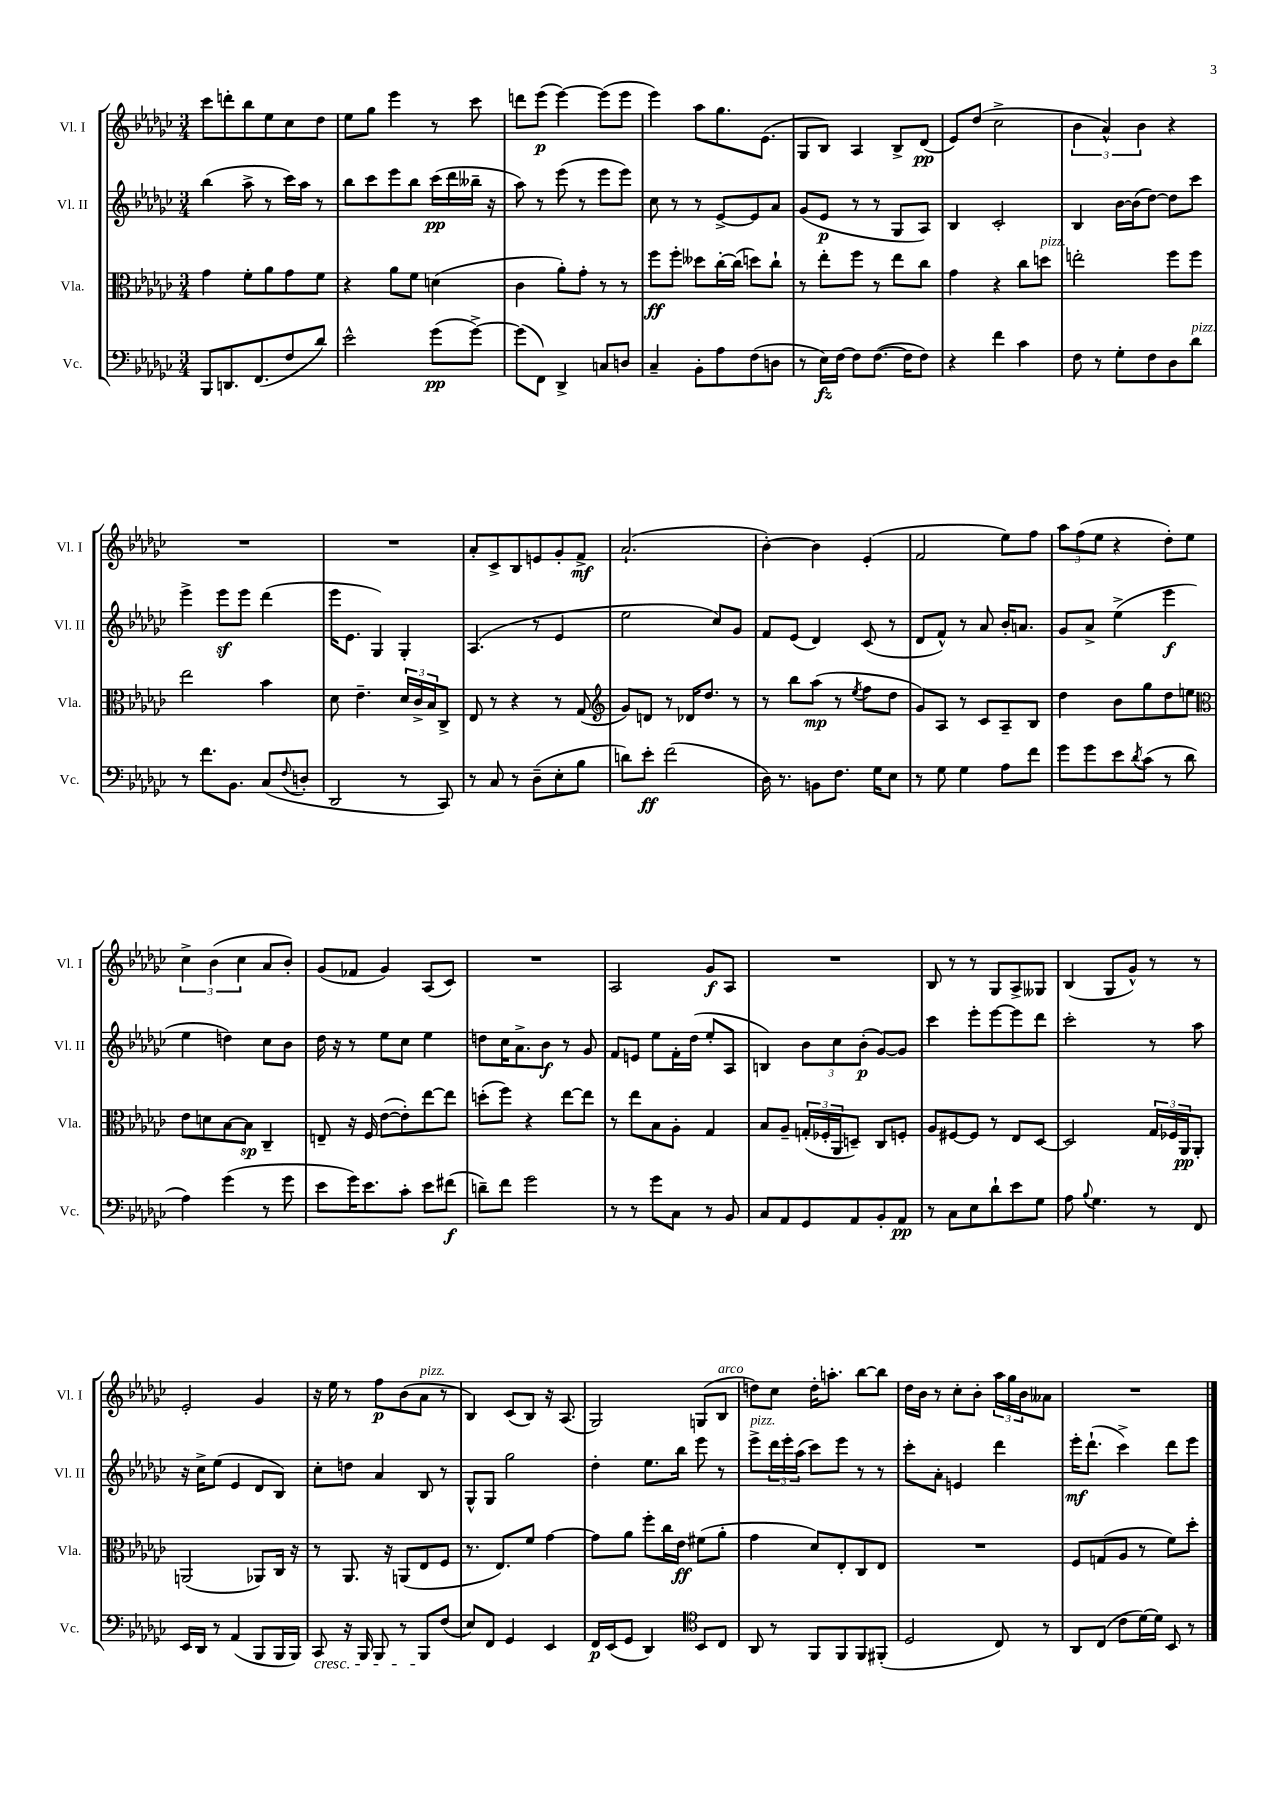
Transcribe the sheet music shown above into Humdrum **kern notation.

**kern	**dynam	**kern	**dynam	**kern	**dynam	**kern	**dynam
*part4	*part4	*part3	*part3	*part2	*part2	*part1	*part1
*staff4	*staff4	*staff3	*staff3	*staff2	*staff2	*staff1	*staff1
*I"Vc.	*	*I"Vla.	*	*I"Vl. II	*	*I"Vl. I	*
*I'Vc.	*	*I'Vla.	*	*I'Vl. II	*	*I'Vl. I	*
*clefF4	*	*clefC3	*	*clefG2	*	*clefG2	*
*k[b-e-a-d-g-c-]	*	*k[b-e-a-d-g-c-]	*	*k[b-e-a-d-g-c-]	*	*k[b-e-a-d-g-c-]	*
*M3/4	*	*M3/4	*	*M3/4	*	*M3/4	*
=9	=9	=9	=9	=9	=9	=9	=9
8BBB-/L	.	4g-\	.	(4bb-\	.	8ccc-\L	.
8.DDn/	.	.	.	.	.	8dddn'\	.
.	.	8f'\L	.	8aa-^\	.	8bb-\	.
(8.FF/	.	.	.	.	.	.	.
.	.	8a-\	.	8r	.	8ee-\	.
8F/	.	8g-\	.	16ccc-\LL)	.	8cc-\	.
.	.	.	.	16aa-\JJ	.	.	.
8d-/J)	.	8f\J	.	8r	.	8dd-\J	.
=10	=10	=10	=10	=10	=10	=10	=10
2e-^^\	.	4r	.	8bb-\L	.	8ee-\L	.
.	.	.	.	8ccc-\	.	8gg-\J	.
.	.	8a-\L	.	8eee-\	.	4eee-\	.
.	.	8f\J	.	8bb-\J	.	.	.
(8g-\L	pp	(4dn\	.	(16ccc-\LL	pp	8r	.
.	.	.	.	16ddd-\	.	.	.
[8g-^\J)	.	.	.	16bb--X~\JJ	.	8ccc-\	.
.	.	.	.	16r	.	.	.
=11	=11	=11	=11	=11	=11	=11	=11
(8g-\L]	.	4c-\	.	8aa-\)	.	8dddn\L	.
8FF\J)	.	.	.	8r	.	(8eee-\J	p
4DD-^/	.	8a-'\L)	.	(8eee-\	.	[4eee-\)	.
.	.	8g-'\J	.	8r	.	.	.
8Cn/L	.	8r	.	8eee-\L	.	(8eee-\L]	.
8Dn/J	.	8r	.	8eee-\J)	.	8eee-\J	.
=12	=12	=12	=12	=12	=12	=12	=12
4C-~/	.	8ff\L	ff	8cc-\	.	4eee-\)	.
.	.	8ff'\J	.	8r	.	.	.
8BB-'\L	.	8dd--X\L	.	8r	.	8aa-\L	.
8A-\	.	[16cc-'\L	.	[8e-^/L	.	8.gg-\	.
.	.	(16cc-\JJ]	.	.	.	.	.
(8F\	.	8ddn\L)	.	8e-/]	.	.	.
.	.	.	.	.	.	(8.e-\J	.
8Dn\J	.	8cc-`\J	.	8a-/J	.	.	.
=13	=13	=13	=13	=13	=13	=13	=13
8r	.	8r	.	(8g-/L	.	8G-/L	.
16E-\LL)	fz	8ee-'\L	.	8e-/J	p	8B-/J)	.
[16F\JJ	.	.	.	.	.	.	.
8F\L]	.	8ff\J	.	8r	.	4A-/	.
([8.F\J	.	8r	.	8r	.	.	.
.	.	8ee-\L	.	8G-/L	.	8B-^/L	.
16F\KL]	.	.	.	.	.	.	.
8F\J)	.	8cc-\J	.	8A-/J)	.	(8d-/J	pp
=14	=14	=14	=14	=14	=14	=14	=14
4r	.	4g-\	.	4B-/	.	8e-/L)	.
.	.	.	.	.	.	(8dd-/J	.
4f\	.	4r	.	2c-'/	.	2cc-^\	.
4c-\	.	8cc-\L	.	.	.	.	.
!	!	!LO:TX:a:i:t=pizz.	!	!	!	!	!
.	.	8ddn\J	.	.	.	.	.
=15	=15	=15	=15	=15	=15	=15	=15
8F\	.	2een'\	.	4B-/	.	6b-\	.
8r	.	.	.	.	.	.	.
.	.	.	.	.	.	6a-^^/)	.
8G-'\L	.	.	.	[16b-\LL	.	.	.
.	.	.	.	(16b-\J]	.	.	.
.	.	.	.	.	.	6b-\	.
8F\	.	.	.	[8dd-\J)	.	.	.
8D-\	.	8ff\L	.	8dd-\L]	.	4r	.
!LO:TX:a:i:t=pizz.	!	!	!	!	!	!	!
8d-\J	.	8ff\J	.	8ccc-\J	.	.	.
!!LO:LB:g=z
=16	=16	=16	=16	=16	=16	=16	=16
8r	.	2ee-\	.	4eee-^\	.	2.r	.
8.f\L	.	.	.	.	.	.	.
.	.	.	.	8eee-z\L	.	.	.
8.BB-\J	.	.	.	.	.	.	.
.	.	.	.	8eee-\J	.	.	.
(8C-/L	.	4b-\	.	(4ddd-\	.	.	.
8qqF/	.	.	.	.	.	.	.
8Dn'/J	.	.	.	.	.	.	.
=17	=17	=17	=17	=17	=17	=17	=17
2DD-/	.	8d-\	.	16eee-\KL	.	2.r	.
.	.	.	.	8.e-\J	.	.	.
.	.	4.e-~\	.	.	.	.	.
.	.	.	.	4G-/)	.	.	.
8r	.	24d-/LL	.	4G-'/	.	.	.
.	.	24c-^/	.	.	.	.	.
.	.	24B-/J	.	.	.	.	.
8CC-/)	.	8C-^/J	.	.	.	.	.
=18	=18	=18	=18	=18	=18	=18	=18
8r	.	8E-/	.	(4.A-/	.	8a-'/L	.
8C-/	.	8r	.	.	.	8c-^/	.
8r	.	4r	.	.	.	8B-/	.
(8D-~\L	.	.	.	8r	.	8en/	.
8E-'\	.	8r	.	4e-/	.	8g-'/	.
8B-\J	.	(8G-/	.	.	.	8f^/J	mf
=19	=19	=19	=19	=19	=19	=19	=19
*	*	*clefG2	*	*	*	*	*
8dn\L)	.	8g-/L)	.	2ee-\	.	(2.a-`/	.
8e-'\J	ff	8dn/J	.	.	.	.	.
(2f\	.	8r	.	.	.	.	.
.	.	16d-X/KL	.	.	.	.	.
.	.	8.dd-/J	.	.	.	.	.
.	.	.	.	8cc-/L)	.	.	.
.	.	8r	.	8g-/J	.	.	.
=20	=20	=20	=20	=20	=20	=20	=20
16D-\)	.	8r	.	8f/L	.	[4b-'\)	.
8.r	.	.	.	.	.	.	.
.	.	8bb-\L	.	(8e-/J	.	.	.
8BBn\L	.	(8aa-\J	mp	4d-/)	.	4b-\]	.
8.F\J	.	8r	.	.	.	.	.
.	.	8qee-/	.	.	.	.	.
.	.	8ff\L	.	(8c-/	.	(4e-'/	.
16G-\KL	.	.	.	.	.	.	.
8E-\J	.	8dd-\J	.	8r	.	.	.
=21	=21	=21	=21	=21	=21	=21	=21
8r	.	8g-/L)	.	8d-/L	.	2f/	.
8G-\	.	8A-/J	.	8f^^/J)	.	.	.
4G-\	.	8r	.	8r	.	.	.
.	.	8c-/L	.	8a-/	.	.	.
8A-\L	.	8A-~/	.	16b-'/KL	.	8ee-\L)	.
.	.	.	.	8.an/J	.	.	.
8f\J	.	8B-/J	.	.	.	8ff\J	.
=22	=22	=22	=22	=22	=22	=22	=22
8g-\L	.	4dd-\	.	8g-/L	.	12aa-\L	.
.	.	.	.	.	.	(12ff\	.
8g-\	.	.	.	8a-^/J	.	.	.
.	.	.	.	.	.	12ee-\J	.
8e-\	.	8b-\L	.	(4ee-^\	.	4r	.
8qd-/	.	.	.	.	.	.	.
(8c-\J	.	8gg-\	.	.	.	.	.
8r	.	8dd-\	.	4eee-\	f	8dd-'\L)	.
8d-\	.	8een\J	.	.	.	8ee-\J	.
!!LO:LB:g=z
=23	=23	=23	=23	=23	=23	=23	=23
*	*	*clefC3	*	*	*	*	*
4A-\)	.	8e-\L	.	4ee-\	.	6cc-^\	.
.	.	8dn\	.	.	.	.	.
.	.	.	.	.	.	(6b-\	.
(4g-\	.	[8B-\	.	4ddn\)	.	.	.
.	.	.	.	.	.	6cc-\	.
.	.	8B-\J]	sp	.	.	.	.
8r	.	4C-~/	.	8cc-\L	.	8a-/L	.
8g-\	.	.	.	8b-\J	.	8b-'/J)	.
=24	=24	=24	=24	=24	=24	=24	=24
8e-\L	.	8En~/	.	16dd-\	.	(8g-/L	.
.	.	.	.	16r	.	.	.
16g-\K)	.	16r	.	8r	.	8f-X/J	.
8.e-\	.	16F/	.	.	.	.	.
.	.	([8e-\L	.	8ee-\L	.	4g-/)	.
8c-'\J	.	8e-'\])	.	8cc-\J	.	.	.
8e-\L	.	[8ee-\	.	4ee-\	.	(8A-/L	.
(8f#X\J	f	8ee-\J]	.	.	.	8c-/J)	.
=25	=25	=25	=25	=25	=25	=25	=25
8dn~\L)	.	(8ddn'\L	.	8ddn\L	.	2.r	.
8f\J	.	8ff\J)	.	16cc-\K	.	.	.
.	.	.	.	8.a-^\	.	.	.
2g-\	.	4r	.	.	.	.	.
.	.	.	.	8b-\J	f	.	.
.	.	[8ee-\L	.	8r	.	.	.
.	.	8ee-\J]	.	8g-/	.	.	.
=26	=26	=26	=26	=26	=26	=26	=26
8r	.	8r	.	8f/L	.	2A-/	.
8r	.	8ee-\L	.	8en/J	.	.	.
8g-\L	.	8B-\	.	8ee-\L	.	.	.
8C-\J	.	8A-'\J	.	16f'\L	.	.	.
.	.	.	.	(16dd-\JJ	.	.	.
8r	.	4G-/	.	8ee-'/L	.	8g-/L	f
8BB-/	.	.	.	8A-/J	.	8A-/J	.
=27	=27	=27	=27	=27	=27	=27	=27
8C-/L	.	8B-/L	.	4Bn/)	.	2.r	.
8AA-/	.	8A-~/J	.	.	.	.	.
8GG-/	.	(24Gn'/LL	.	12b-\L	.	.	.
.	.	24F-X'/	.	.	.	.	.
.	.	24AA-/J	.	12cc-\	.	.	.
8AA-/	.	8Dn~/J)	.	.	.	.	.
.	.	.	.	(12b-'\J	p	.	.
8BB-'/	.	8C-/L	.	[8g-/L)	.	.	.
8AA-/J	pp	8Fn'/J	.	8g-/J]	.	.	.
=28	=28	=28	=28	=28	=28	=28	=28
8r	.	8A-/L	.	4ccc-\	.	8B-/	.
8C-\L	.	[8F#X/	.	.	.	8r	.
8E-\	.	8F#/J]	.	8eee-'\L	.	8r	.
8d-`\	.	8r	.	[8eee-\	.	8G-/L	.
8e-\	.	8E-/L	.	8eee-\]	.	8A-^/	.
8G-\J	.	[8D-/J	.	8ddd-\J	.	8G--X/J	.
=29	=29	=29	=29	=29	=29	=29	=29
8A-\	.	2D-/]	.	2ccc-'\	.	(4B-/	.
8qqB-/	.	.	.	.	.	.	.
4.G-\	.	.	.	.	.	.	.
.	.	.	.	.	.	8G-/L	.
.	.	.	.	.	.	8g-^^/J)	.
8r	.	24G-/LL	.	8r	.	8r	.
.	.	24F-X/	.	.	.	.	.
.	.	24AA-/J	pp	.	.	.	.
8FF/	.	8AA-'/J	.	8aa-\	.	8r	.
!!LO:LB:g=z
=30	=30	=30	=30	=30	=30	=30	=30
16EE-/LL	.	(2AAn/	.	16r	.	2e-'/	.
16DD-/JJ	.	.	.	16cc-^\KL	.	.	.
8r	.	.	.	(8ee-\J	.	.	.
(4AA-/	.	.	.	4e-/	.	.	.
8BBB-/L	.	8AA-X/L)	.	8d-/L	.	4g-/	.
16BBB-/L	.	16C-/Jk	.	8B-/J)	.	.	.
16BBB-/JJ)	.	16r	.	.	.	.	.
=31	=31	=31	=31	=31	=31	=31	=31
!LO:TX:b:i:t=cresc.	!	!	!	!	!	!	!
8CC-/	.	8r	.	8cc-'\L	.	16r	.
.	.	.	.	.	.	16ee-\	.
16r	.	8.AA-/	.	8ddn\J	.	8r	.
16BBB-/	.	.	.	.	.	.	.
8BBB-/	.	.	.	4a-/	.	8ff\L	p
.	.	16r	.	.	.	.	.
8r	.	(8AAn/L	.	.	.	(8b-\	.
!	!	!	!	!	!	!LO:TX:a:i:t=pizz.	!
8BBB-/L	.	8E-/	.	8B-/	.	8a-\J	.
(8F/J	.	8F/J	.	8r	.	8r	.
=32	=32	=32	=32	=32	=32	=32	=32
8E-/L)	.	8.r	.	8G-^^/L	.	4B-/)	.
8FF/J	.	.	.	8G-/J	.	.	.
.	.	8.E-/L)	.	.	.	.	.
4GG-/	.	.	.	2gg-\	.	(8c-/L	.
.	.	8f/J	.	.	.	8B-/J)	.
4EE-/	.	[4g-\	.	.	.	16r	.
.	.	.	.	.	.	(8.A-/	.
=33	=33	=33	=33	=33	=33	=33	=33
16FF/LL	p	8g-\L]	.	4dd-'\	.	2G-/)	.
(16EE-/J	.	.	.	.	.	.	.
8GG-/J	.	8a-\J	.	.	.	.	.
4DD-/)	.	8ff'\L	.	8.ee-\L	.	.	.
.	.	16cc-\L	.	.	.	.	.
.	.	16e-\JJ	ff	16bb-\Jk	.	.	.
*clefC4	*	*	*	*	*	*	*
8BB-/L	.	(8f#X\L	.	8eee-\	.	(8Gn/L	.
!	!	!	!	!	!	!LO:TX:a:i:t=arco	!
8C-/J	.	8a-'\J	.	8r	.	8B-/J	.
=34	=34	=34	=34	=34	=34	=34	=34
!	!	!	!	!LO:TX:a:i:t=pizz.	!	!	!
8AA-/	.	4g-\	.	8eee-^\L	.	8ddn\L)	.
8r	.	.	.	24ddd-\L	.	8cc-\J	.
.	.	.	.	24eee-'\	.	.	.
.	.	.	.	(24aa-\JJ	.	.	.
8FF/L	.	8d-/L)	.	8ccc-\L)	.	16dd'\KL	.
.	.	.	.	.	.	8.aan'\J	.
8FF/	.	8E-'/	.	8eee-\J	.	.	.
8FF/	.	8C-/	.	8r	.	[8bb-\L	.
(8FF#X'/J	.	8E-/J	.	8r	.	8bb-\J]	.
=35	=35	=35	=35	=35	=35	=35	=35
2D-/	.	2.r	.	8ccc-'\L	.	16dd-\LL	.
.	.	.	.	.	.	16b-\JJ	.
.	.	.	.	8a-'\J	.	8r	.
.	.	.	.	4en/	.	8cc-'\L	.
.	.	.	.	.	.	8b-'\J	.
8C-/)	.	.	.	4ddd-\	.	24aa-\LL	.
.	.	.	.	.	.	24gg-\	.
.	.	.	.	.	.	24b-\J	.
8r	.	.	.	.	.	8a--X\J	.
=36	=36	=36	=36	=36	=36	=36	=36
8AA-/L	.	8F/L	.	16eee-'\KL	mf	2.r	.
.	.	.	.	(8.ddd-`\J	.	.	.
(8C-/J	.	(8Gn/	.	.	.	.	.
8c-\L	.	8A-/J	.	4ccc-^\)	.	.	.
[16d-\L)	.	8r	.	.	.	.	.
16d-\JJ]	.	.	.	.	.	.	.
8BB-/	.	8f\L)	.	8ddd-\L	.	.	.
8r	.	8dd-'\J	.	8eee-\J	.	.	.
==	==	==	==	==	==	==	==
*-	*-	*-	*-	*-	*-	*-	*-
